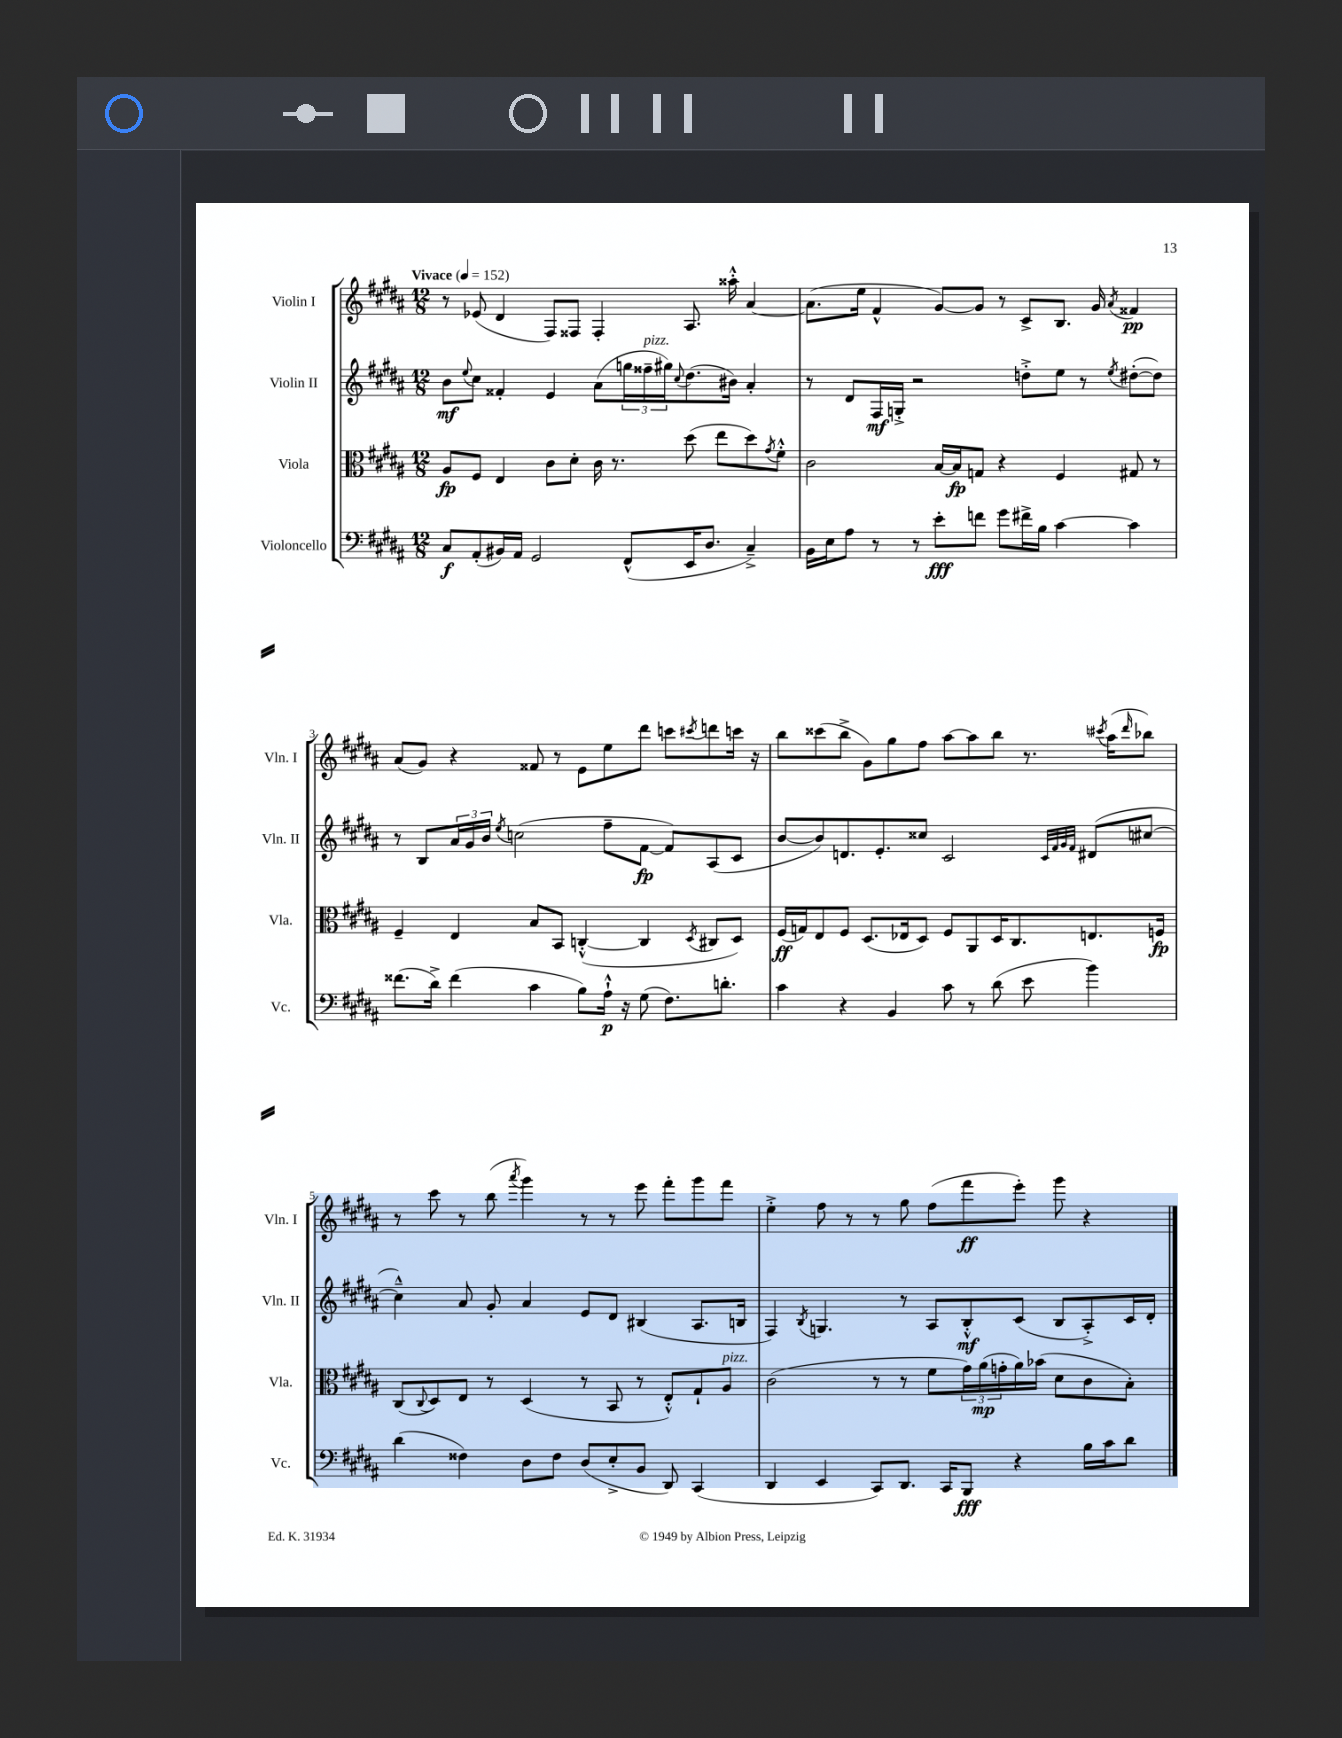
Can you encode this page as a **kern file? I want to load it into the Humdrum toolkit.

**kern	**kern	**kern	**kern
*staff4	*staff3	*staff2	*staff1
*clefF4	*clefC3	*clefG2	*clefG2
*k[f#c#g#d#a#]	*k[f#c#g#d#a#]	*k[f#c#g#d#a#]	*k[f#c#g#d#a#]
*M12/8	*M12/8	*M12/8	*M12/8
*MM152	*MM152	*MM152	*MM152
8C#	8A#	8b	8r
.	.	8qqee	.
(8AA#'	8F#	8cc#	(8e-
16BB#)	4E	4f##'	4d#
16AA#	.	.	.
2GG#	.	.	.
.	8c#	4e	8F#)
.	8d#'	.	8F##
.	16c#	(8a#	4F##'
.	8.r	.	.
(8FF#^^	.	24gg	.
.	.	24ff##~	.
.	.	24gg#)	.
.	.	8qqcc#	.
16EE	(8dd#	(8.dd#	8.A#
8.D#	.	.	.
.	8ee	.	.
.	.	16b#)	16aa##'^^
4C#~^)	8dd#)	4a#'	[4a#
.	8qg#	.	.
.	8f#'^^	.	.
=	=	=	=
16BB	2c#	8r	(8.a#]
16E	.	.	.
8A#	.	8d#	.
.	.	.	16ee
8r	.	16F#	4f#^^
.	.	16G'^	.
8r	.	2r	.
8e'	[16B	.	[8g#)
.	16B]	.	.
8f	8G	.	8g#]
8g#	4r	.	8r
16f#^	.	8dd'^	8c#^
16B	.	.	.
[4c#	4F#	8ee	8.B
.	.	8r	.
.	.	.	16g#
.	.	8qee	8qa#
4c#]	8G#	([8dd#'	4f##
.	8r	8dd#])	.
=	=	=	=
(8.f##	4F#~	8r	(8a#
.	.	8B	8g#)
16d#^)	.	.	.
(4f##	4E	24a#	4r
.	.	24g#	.
.	.	24b	.
.	.	8qee	.
.	.	(2cc	.
4c#	8B	.	8f##
.	8BB	.	8r
8B)	([4C'^^	.	8e
16A#`^^	.	8ff#~	8ee
16r	.	.	.
(8G#	4C]	[8f#	8ddd#
8.F#)	.	8f#])	8ccc
.	8qD#	.	8qccc#
.	8C#	(8A#	8ddd
8.d'	.	.	.
.	8D#)	8c#	16ccc
.	.	.	16r
=	=	=	=
4c#	(16F#	[8b	8bb
.	16G)	.	.
.	8E	8b])	(8ccc##
4r	8F#	8.d	8bb^
.	(8.D#	.	8g#)
.	.	8.e'	.
4BB	.	.	8gg#
.	16E-	.	.
.	8D#)	8cc##	8ff#
8c#	8F#	2c#	[8aa#
8r	8AA#	.	8aa#]
(8d#	16D#	.	8bb
.	8.C#	.	.
8e	.	.	8.r
.	.	32qqc#	.
.	.	32qqf#	.
.	.	32qqg#	.
.	.	32qqf#	.
4b)	8.E	(8d#	.
.	.	.	8qccc#
.	.	.	(16aa#
.	.	.	16qqddd#
.	.	[8cc#	8bb-)
.	16F	.	.
=	=	=	=
(4d#	(8C#	4cc#~^^])	8r
.	8qqC#	.	.
.	8D#)	.	8ccc#
4F##)	8E	8a#	8r
.	8r	8g#'	(8bb
.	.	.	8qaaa#
8D#	(4D#	4a#	4ggg#)
8F##	.	.	.
(8D#	8r	8e	8r
8E'^	8BB	8d#	8r
8BB	8r	(4B#	8eee
8DD#)	8E'^^)	.	8fff#'
(4CC#	8G#`	8.A#	8ggg#
.	8A#	.	8fff#
.	.	16B	.
=	=	=	=
4DD#	(2c#	4F#)	4ee'^
.	.	8qB	.
4EE	.	4.G	8ff#
.	.	.	8r
8CC#)	8r	.	8r
8.DD#	8r	8r	8gg#
.	8f#	8A#	(8ff#
16CC#	.	.	.
8BBB	24g#)	8B'^^	8fff#
.	(24a#	.	.
.	24g'	.	.
4r	16a#)	(8c#	8eee')
.	(16b-	.	.
.	8d#	8B	8ggg#
16B	8c#	8A#'^)	4r
16c#	.	.	.
8d#	8B')	16c#	.
.	.	16d#'	.
==	==	==	==
*-	*-	*-	*-
